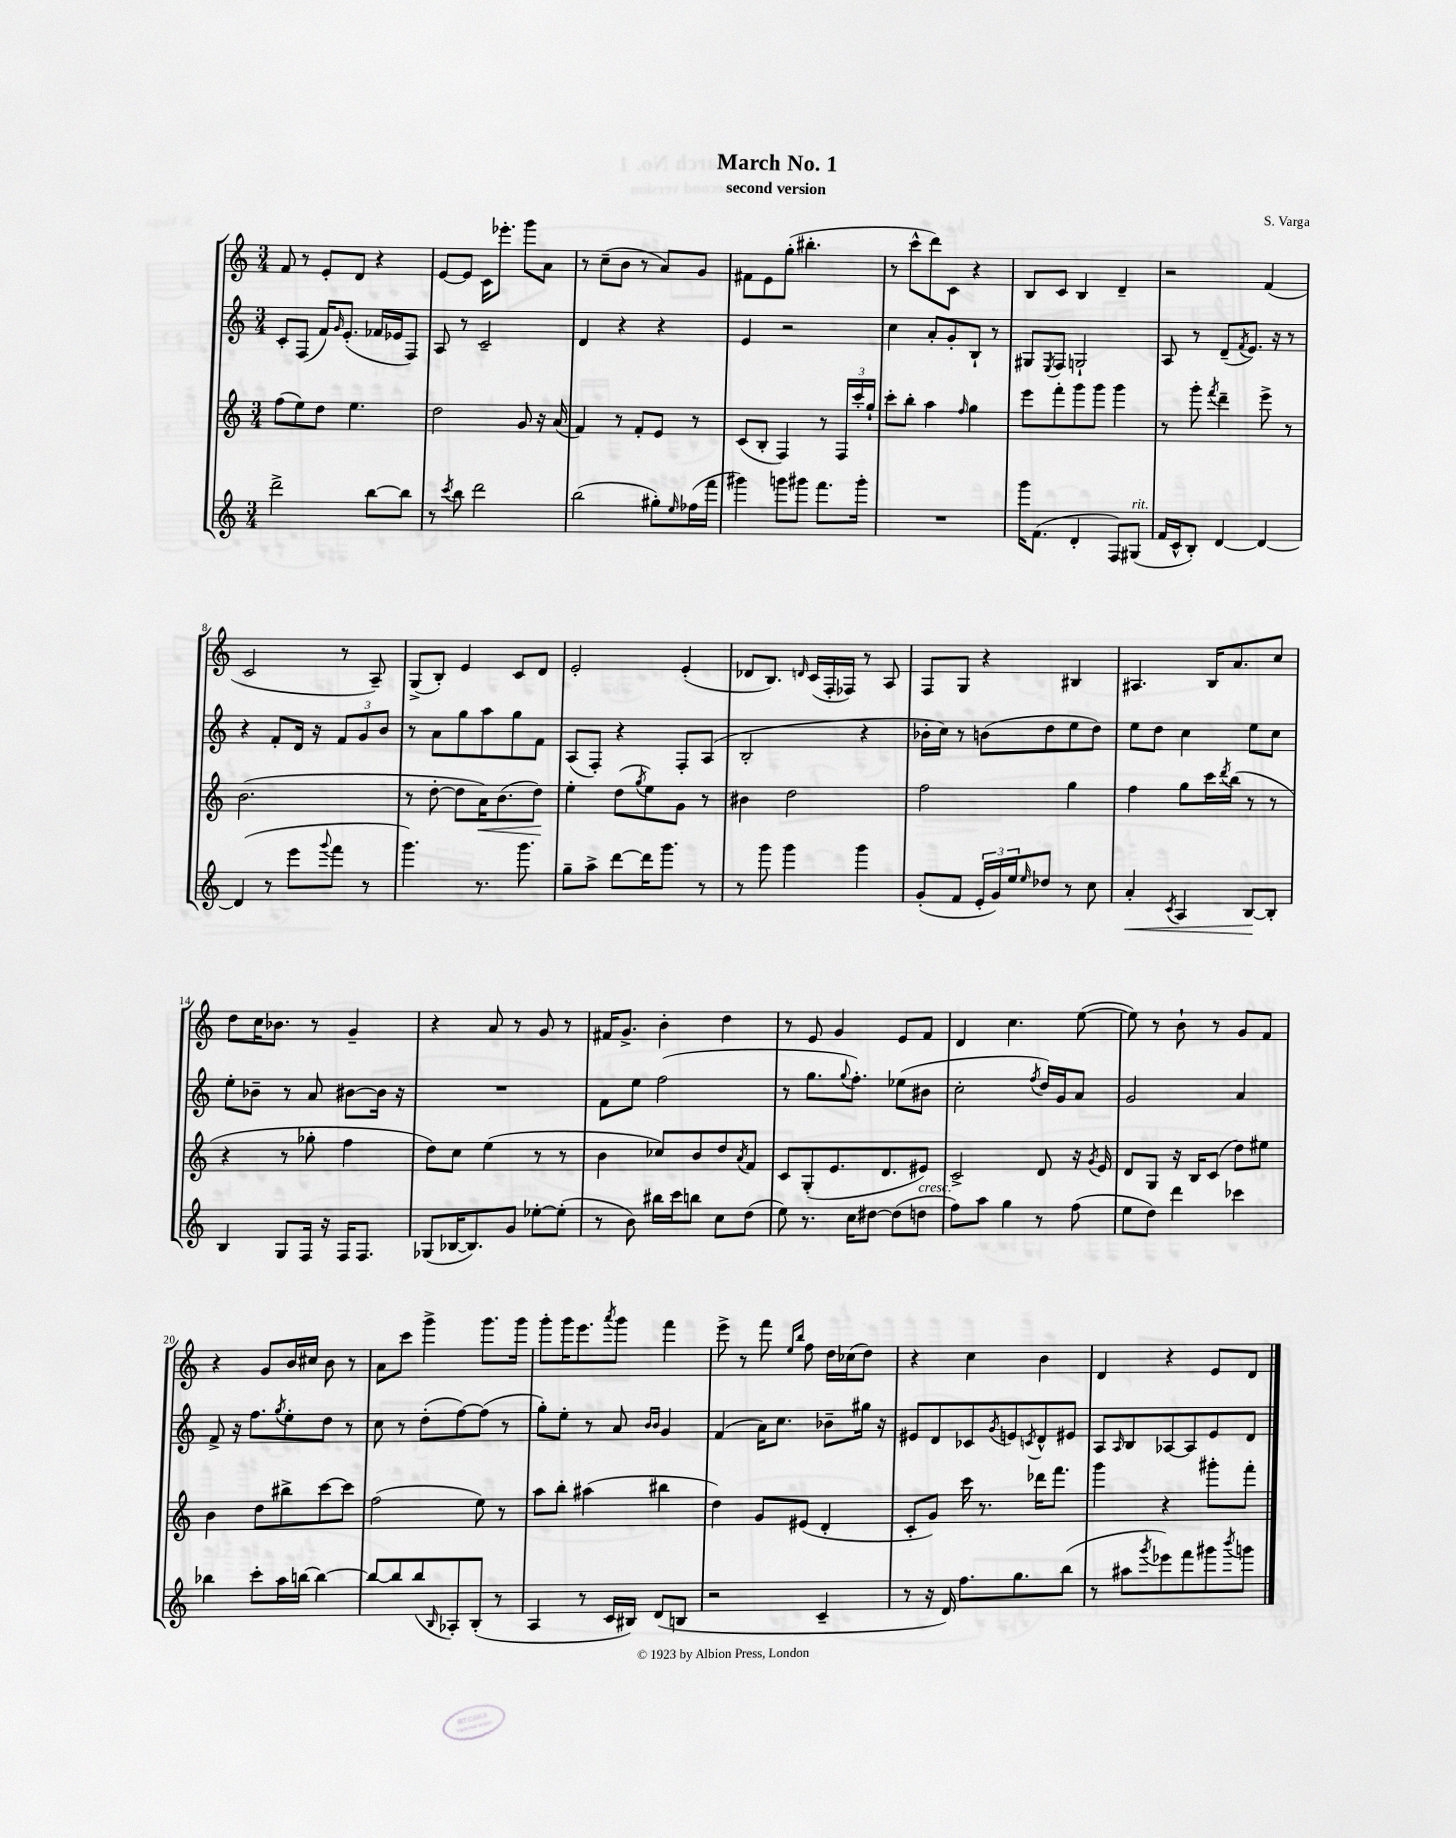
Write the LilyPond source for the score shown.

\header { title = "March No. 1" composer = "S. Varga" subtitle = "second version" }
<<
\new StaffGroup <<
\new Staff = "s0" {
    \clef treble \key c \major \numericTimeSignature \time 3/4
    f'8 r8 e'8-. d'8 r4 |
    e'8~ e'8 c'16 ees'''8.-. g'''8 a'8 |
    r8 c''8--( b'8 r8 a'8) g'8 |
    fis'8 e'8 g''8-.( bis''4.-. |
    r8 c'''8-^ d'''8) c'8 r4 |
    b8 c'8 b4 d'4-- |
    r2 f'4( |
    c'2 r8 a8--) |
    g8->( b8-.) e'4 c'8 d'8 |
    e'2-. e'4-.( |
    des'8 b8.) \grace { d'16 } c'16( f16-. fes16) r8 a8 |
    f8 g8 r4 bis4 |
    ais4. b16 a'8. c''8 |
    d''8 c''16 bes'8. r8 g'4-- |
    r4 a'8 r8 g'8 r8 |
    fis'16 g'8.-> b'4-. d''4 |
    r8 e'8 g'4 e'8 f'8 |
    d'4 c''4. e''8~( |
    e''8) r8 b'8-! r8 g'8 f'8 |
    r4 g'8 b'16 cis''16 b'8 r8 |
    a'8 c'''8 g'''4-> g'''8. g'''16 |
    g'''8-. g'''16 e'''8. \acciaccatura { a'''8 } g'''8 f'''4 |
    e'''8-> r8 f'''8 \grace { e''16 b''16 } f''8 d''16 ces''16( d''8) |
    r4 c''4 b'4 |
    d'4 r4 e'8 d'8 \bar "|." |
}
\new Staff = "s1" {
    \clef treble \key c \major \numericTimeSignature \time 3/4
    c'8-. f8( f'16) \grace { g'16 } e'8.-.( fes'16 ees'16 f8) |
    a8 r8 c'2-- |
    d'4 r4 r4 |
    e'4 r2 |
    c''4 a'8-. g'8-. b8-! r8 |
    gis8 \acciaccatura { e8 } f8 g2-! |
    a8 r8 d'8--( \acciaccatura { f'8 } e'8.) r16 r8 |
    r4 f'8-. d'16 r16 \tuplet 3/2 { f'8 g'8 b'8 } |
    r8 a'8 g''8 a''8 g''8 f'8 |
    a8( f8-.) r4 f8-. a8( |
    b2-. r4 |
    bes'16-. c''16) r8 b'8( d''8 e''8 d''8) |
    e''8 d''8 c''4 e''8 c''8 |
    e''8-. bes'8-- r8 a'8 bis'8~ bis'16 r16 |
    R2. |
    f'8 e''8 f''2( |
    r8 g''8. \appoggiatura { g''8 } f''8.-.) ees''8( bis'8 |
    c''2-. \acciaccatura { f''8 } d''16) g'16 a'8 |
    g'2 a'4 |
    f'8-> r16 f''8. \acciaccatura { g''8 } e''8-. d''8 r8 |
    c''8 r8 d''8-.( f''8~) f''8( r8 |
    g''8-.) e''8-. r8 a'8 \grace { b'16 b'16 } g'4 |
    f'4( a'16) c''8. bes'8-- gis''16 r16 |
    eis'8 d'8 ces'8 \acciaccatura { g'8 } e'8 \acciaccatura { c'8 } d'8-^ eis'8 |
    a8 \grace { a16 } b8 aes8~ aes8 e'8 d'8 \bar "|." |
}
\new Staff = "s2" {
    \clef treble \key c \major \numericTimeSignature \time 3/4
    f''8( e''8) d''8 e''4. |
    d''2 g'8 r16 a'16( |
    f'4) r8 f'8-. e'8 r8 |
    c'8( b8-. f4) r8 \tuplet 3/2 { f16 c'''16-. g''16-! } |
    c'''8-. b''8-. a''4 \grace { f''16 } g''4 |
    e'''8 f'''8-. g'''8 g'''8 g'''4 |
    r8 g'''8-. \acciaccatura { f'''8 } d'''4-- e'''8-> r8 |
    b'2.( |
    r8 d''8~-. d''8 a'16\<) b'8.( d''8\!) |
    e''4-. d''8( \acciaccatura { g''8 } e''8) g'8 r8 |
    bis'4 d''2 |
    f''2 g''4 |
    f''4 g''8 c'''16 \acciaccatura { d'''8 } b''16( r8 r8 |
    r4 r8 ges''8-. f''4 |
    d''8) c''8 e''4( r8 r8 |
    b'4 ces''8) b'8 d''8 \acciaccatura { a'8 } f'8 |
    c'8 g8-.( e'8. d'8. eis'8) |
    c'2-> d'8 r16 \acciaccatura { g'8 } e'16 |
    d'8 g8 r16 b16 c'8( d''8) eis''8 |
    b'4 d''8 bis''8-> c'''8~ c'''8 |
    f''2( e''8) r8 |
    a''8 b''8-. ais''4( bis''4 |
    d''4) g'8 eis'8( d'4-. |
    c'8-. g'8) c'''16 r8. des'''16 f'''8. |
    g'''4 r4 gis'''8-. f'''8-. \bar "|." |
}
\new Staff = "s3" {
    \clef treble \key c \major \numericTimeSignature \time 3/4
    d'''2-> b''8~ b''8 |
    r8 \acciaccatura { c'''8 } b''8 d'''2 |
    b''2( gis''8-.) \grace { e''16 } fes''16( f'''16 |
    gis'''4) g'''8 gis'''8 f'''8. gis'''16-. |
    R2. |
    g'''16 f'8.( d'4-. f8) gis8^\markup { \italic "rit." }( |
    f'16 c'16-^ b8-.) d'4~ d'4~ |
    d'4( r8 e'''8 \appoggiatura { g'''8 } f'''8 r8 |
    g'''4.) r8. g'''8. |
    g''8-- a''8-> d'''8~ d'''16 g'''8. r8 |
    r8 g'''8 g'''4 g'''4 |
    g'8-.( f'8 \tuplet 3/2 { e'16-. g'16) e''16 } \grace { e''16 } des''8 r8 c''8 |
    a'4-.\< \acciaccatura { c'8 } a4 b8~\! b8-. |
    b4 g8 f16 r16 f16 f8. |
    ges8( bes16~ bes8.) g'8 ees''8~-. ees''8-.( |
    r8 b'8) bis''16 c'''16 b''8 c''8 d''8( |
    e''8) r8. c''16 dis''8~ dis''8( d''8^\markup { \italic "cresc." } |
    f''8) a''8 g''4 r8 f''8( |
    e''8 d''8) d'''4 ces'''4 |
    bes''4 c'''8-. a''16 b''16~ b''4~ |
    b''8~ b''8 b''8( \grace { b16 } aes8-.) b8-.( r8 |
    a4 r8 c'16 bis16) d'8( b8 |
    r2 c'4-- |
    r8 r16 d'16) f''8. g''8. b''8( |
    r8 ais''8 \acciaccatura { g'''8 } ees'''8) f'''8 gis'''8 \acciaccatura { b'''8 } g'''8 \bar "|." |
}
>>
>>
